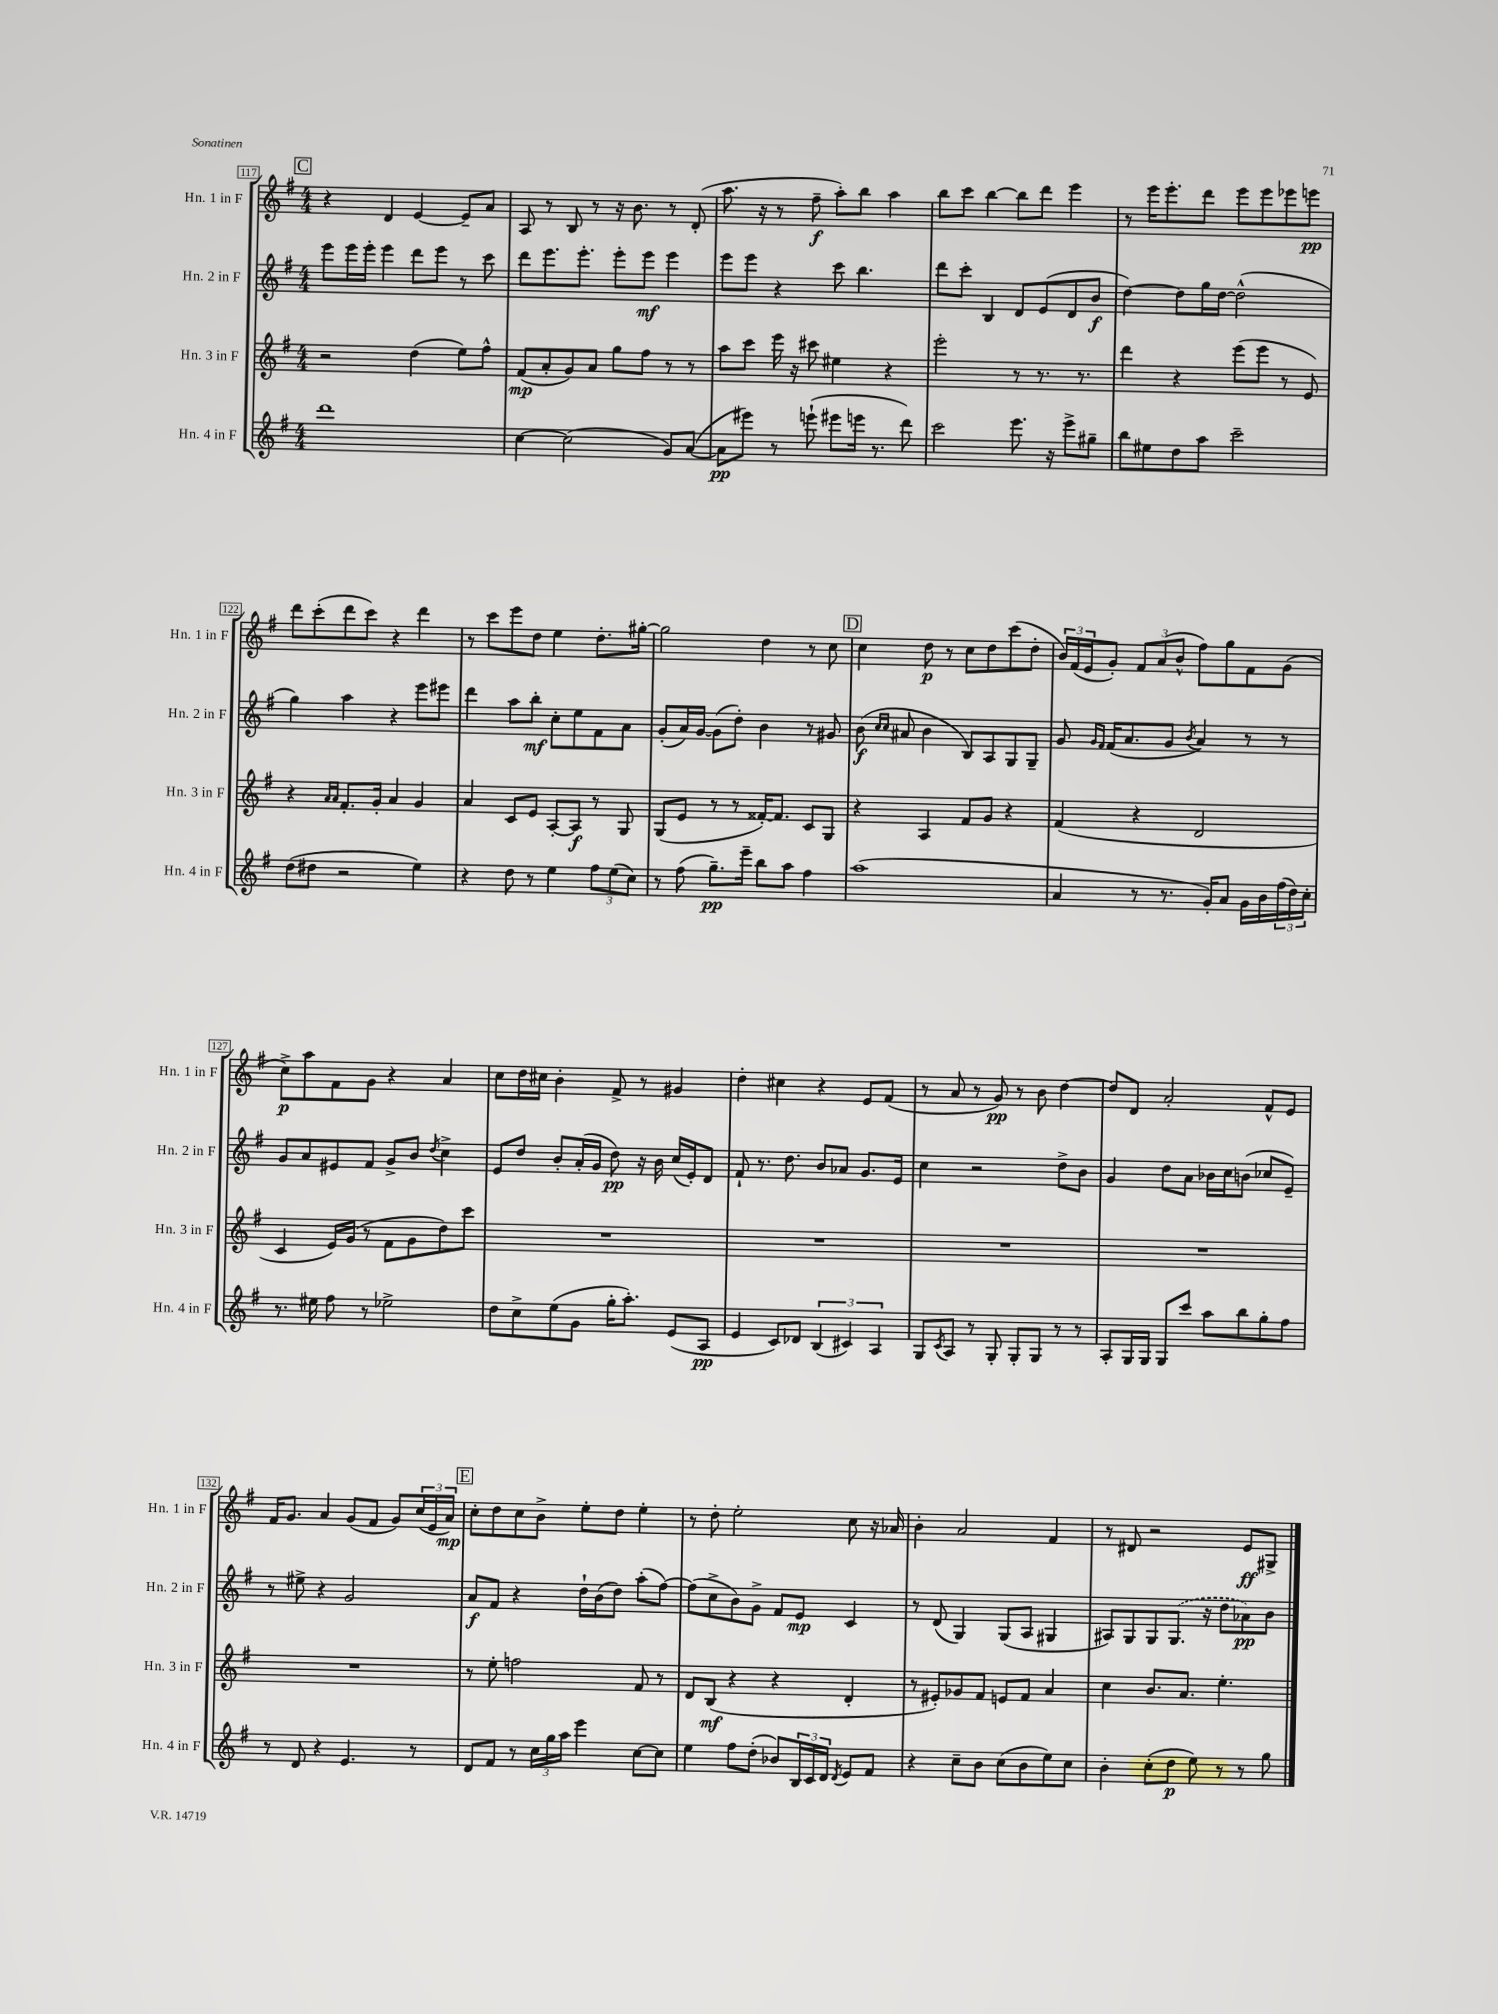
<<
\new StaffGroup <<
\new Staff = "s0" \with { instrumentName = "Hn. 1 in F" shortInstrumentName = "Hn. 1 in F" } {
    \clef treble \key g \major \numericTimeSignature \time 4/4
    \mark \markup { \box "C" } r4 d'4 e'4~ e'8-- a'8 |
    a8 r8 b8 r8 r16 b'8. r8 d'8-.( |
    a''8. r16 r8 fis''8--\f a''8-.) b''8 a''4 |
    b''8 c'''8 b''4~ b''8 d'''8 e'''4 |
    r8 e'''16 e'''8.-. d'''8 e'''8 e'''8 ees'''8 e'''8\pp |
    d'''8 c'''8-.( d'''8 c'''8) r4 d'''4 |
    r8 c'''8 e'''8 d''8 e''4 d''8.-. gis''16~-. |
    gis''2 d''4 r8 c''8 |
    \mark \markup { \box "D" } c''4 d''8\p r8 c''8 d''8 c'''8( d''8-. |
    \tuplet 3/2 { b'16) fis'16( e'16 } g'8-.) \tuplet 3/2 { fis'8 a'8( b'8-^ } fis''8) g''8 fis'8 g'8( |
    c''8->\p) a''8 fis'8 g'8 r4 a'4 |
    c''8 d''16 cis''16 b'4-. fis'8-> r8 gis'4 |
    d''4-. cis''4 r4 e'8 fis'8( |
    r8 a'8 r8 g'8\pp) r8 b'8 d''4~ |
    d''8 d'8 a'2-. fis'8-^ e'8 |
    fis'16 g'8. a'4 g'8( fis'8 g'8) \tuplet 3/2 { c''16( e'16 a'16\mp) } |
    \mark \markup { \box "E" } c''8-. d''8 c''8 b'8-> e''8-. d''8 e''4-. |
    r8 d''8-. e''2-. c''8 r16 aes'16 |
    b'4-. a'2 fis'4 |
    r8 dis'8 r2 e'8\ff gis8-> \bar "|." |
}
\new Staff = "s1" \with { instrumentName = "Hn. 2 in F" shortInstrumentName = "Hn. 2 in F" } {
    \clef treble \key g \major \numericTimeSignature \time 4/4
    \mark \markup { \box "C" } e'''8 e'''16 e'''16-. e'''4 d'''8 e'''8 r8 c'''8 |
    d'''8 e'''8. e'''8.-. e'''8-. e'''8\mf e'''4 |
    e'''8 e'''8 r4 c'''8 b''4. |
    d'''8 c'''8-. b4 d'8 e'8( d'8 b'8\f |
    d''4~) d''8 g''16 d''16~ d''2-^( |
    g''4) a''4 r4 e'''8 eis'''8 |
    d'''4 a''8 b''8-.\mf c''8-. e''8 fis'8 a'8 |
    g'8-.( a'16) g'16~ g'8( d''8-.) b'4 r8 gis'8 |
    \mark \markup { \box "D" } b'8\f( \grace { c''16 c''16 } ais'8 b'4 b8) a8 g8 g8-- |
    g'8 \grace { g'16 fis'16 } fis'16( a'8. g'8 \acciaccatura { b'8 } a'4) r8 r8 |
    g'8 a'8 eis'8 fis'8 g'8-> b'8 \acciaccatura { d''8 } c''4-> |
    e'8 d''8 b'8-. a'16-.( g'16 d''8\pp) r16 b'16 c''16( e'16-.) d'8 |
    fis'8-! r8. d''8. b'8 aes'8 g'8. e'16 |
    c''4 r2 d''8-> b'8 |
    g'4 d''8 a'8 bes'16 c''16 b'8( ces''8 e'8--) |
    r8 eis''8-> r4 g'2 |
    \mark \markup { \box "E" } a'8\f fis'8 r4 d''16-! b'16( d''8) a''8-.( fis''8~) |
    fis''8( c''8-> b'8) g'8-> fis'8 e'8\mp c'4 |
    r8 d'8( g4) g8( a8 gis4 |
    ais8) g8 g8 \once \slurDashed g8.( r16 d''8 aes'8\pp) b'8 \bar "|." |
}
\new Staff = "s2" \with { instrumentName = "Hn. 3 in F" shortInstrumentName = "Hn. 3 in F" } {
    \clef treble \key g \major \numericTimeSignature \time 4/4
    \mark \markup { \box "C" } r2 d''4( e''8) fis''8-^ |
    fis'8\mp( a'8-. g'8) a'8 g''8 fis''8 r8 r8 |
    a''8 c'''8 e'''16 r16 cis'''8 eis''4 r4 |
    e'''2-. r8 r8. r8. |
    d'''4 r4 e'''8( e'''8 r8 e'8) |
    r4 \grace { a'16 a'16 } fis'8.-. g'16-. a'4 g'4 |
    a'4 c'8 e'8 a8~-. a8\f r8 g8 |
    g8( e'8 r8 r8 fisis'16~-.) fisis'8. c'8 g8 |
    \mark \markup { \box "D" } r4 a4 fis'8 g'8 r4 |
    fis'4( r4 d'2 |
    c'4 e'16) g'16( r8 fis'8 g'8 d''8) c'''8 |
    R1 |
    R1 |
    R1 |
    R1 |
    R1 |
    \mark \markup { \box "E" } r8 e''8-. f''2 fis'8 r8 |
    d'8 b8\mf( r4 r4 d'4-. |
    r8 eis'8-.) ges'8 fis'8 e'8 fis'8 a'4 |
    c''4 b'8. a'8. e''4.-. \bar "|." |
}
\new Staff = "s3" \with { instrumentName = "Hn. 4 in F" shortInstrumentName = "Hn. 4 in F" } {
    \clef treble \key g \major \numericTimeSignature \time 4/4
    \mark \markup { \box "C" } d'''1 |
    c''4~ c''2( g'8) a'8~( |
    a'8\pp eis'''8) r8 e'''8-!( eis'''8 e'''16 r8. d'''8) |
    c'''2 e'''8. r16 e'''8-> gis''8-- |
    b''8 eis''8 d''8 a''8 c'''2-- |
    d''8( dis''8 r2 e''4) |
    r4 d''8 r8 e''4 \tuplet 3/2 { fis''8 e''8( c''8) } |
    r8 fis''8( g''8.--\pp) e'''16-- b''8 a''8 fis''4 |
    \mark \markup { \box "D" } a''1( |
    a'4 r8 r8. g'16-.) a'8 g'16 b'16 \tuplet 3/2 { fis''16( d''16) c''16-. } |
    r8. eis''16 fis''8 r8 ees''2-> |
    d''8 c''8-> e''8( g'8 g''16-. a''8.-.) e'8( a8\pp |
    e'4 c'8) des'8 \tuplet 3/2 { b4( cis'4) a4 } |
    g8 \acciaccatura { c'8 } a8 r8 g8-. g8-. g8 r8 r8 |
    a8-. g16 g16 g8 c'''8 a''8 b''8 g''8-. fis''8 |
    r8 d'8 r4 e'4. r8 |
    \mark \markup { \box "E" } d'8 fis'8 r8 \tuplet 3/2 { c''16 g''16 a''16 } e'''4 c''8~ c''8 |
    e''4 fis''8 d''8-.( bes'8) \tuplet 3/2 { b16 c'16 d'16 } \acciaccatura { d'8 } e'8 fis'8 |
    r4 c''8-- b'8 c''8( b'8 e''8) c''8 |
    b'4-. c''8-.( d''8\p e''8) r8 r8 g''8 \bar "|." |
}
>>
>>
\layout { \context { \Score currentBarNumber = #117 \override BarNumber.stencil = #(make-stencil-boxer 0.1 0.3 ly:text-interface::print) } }
